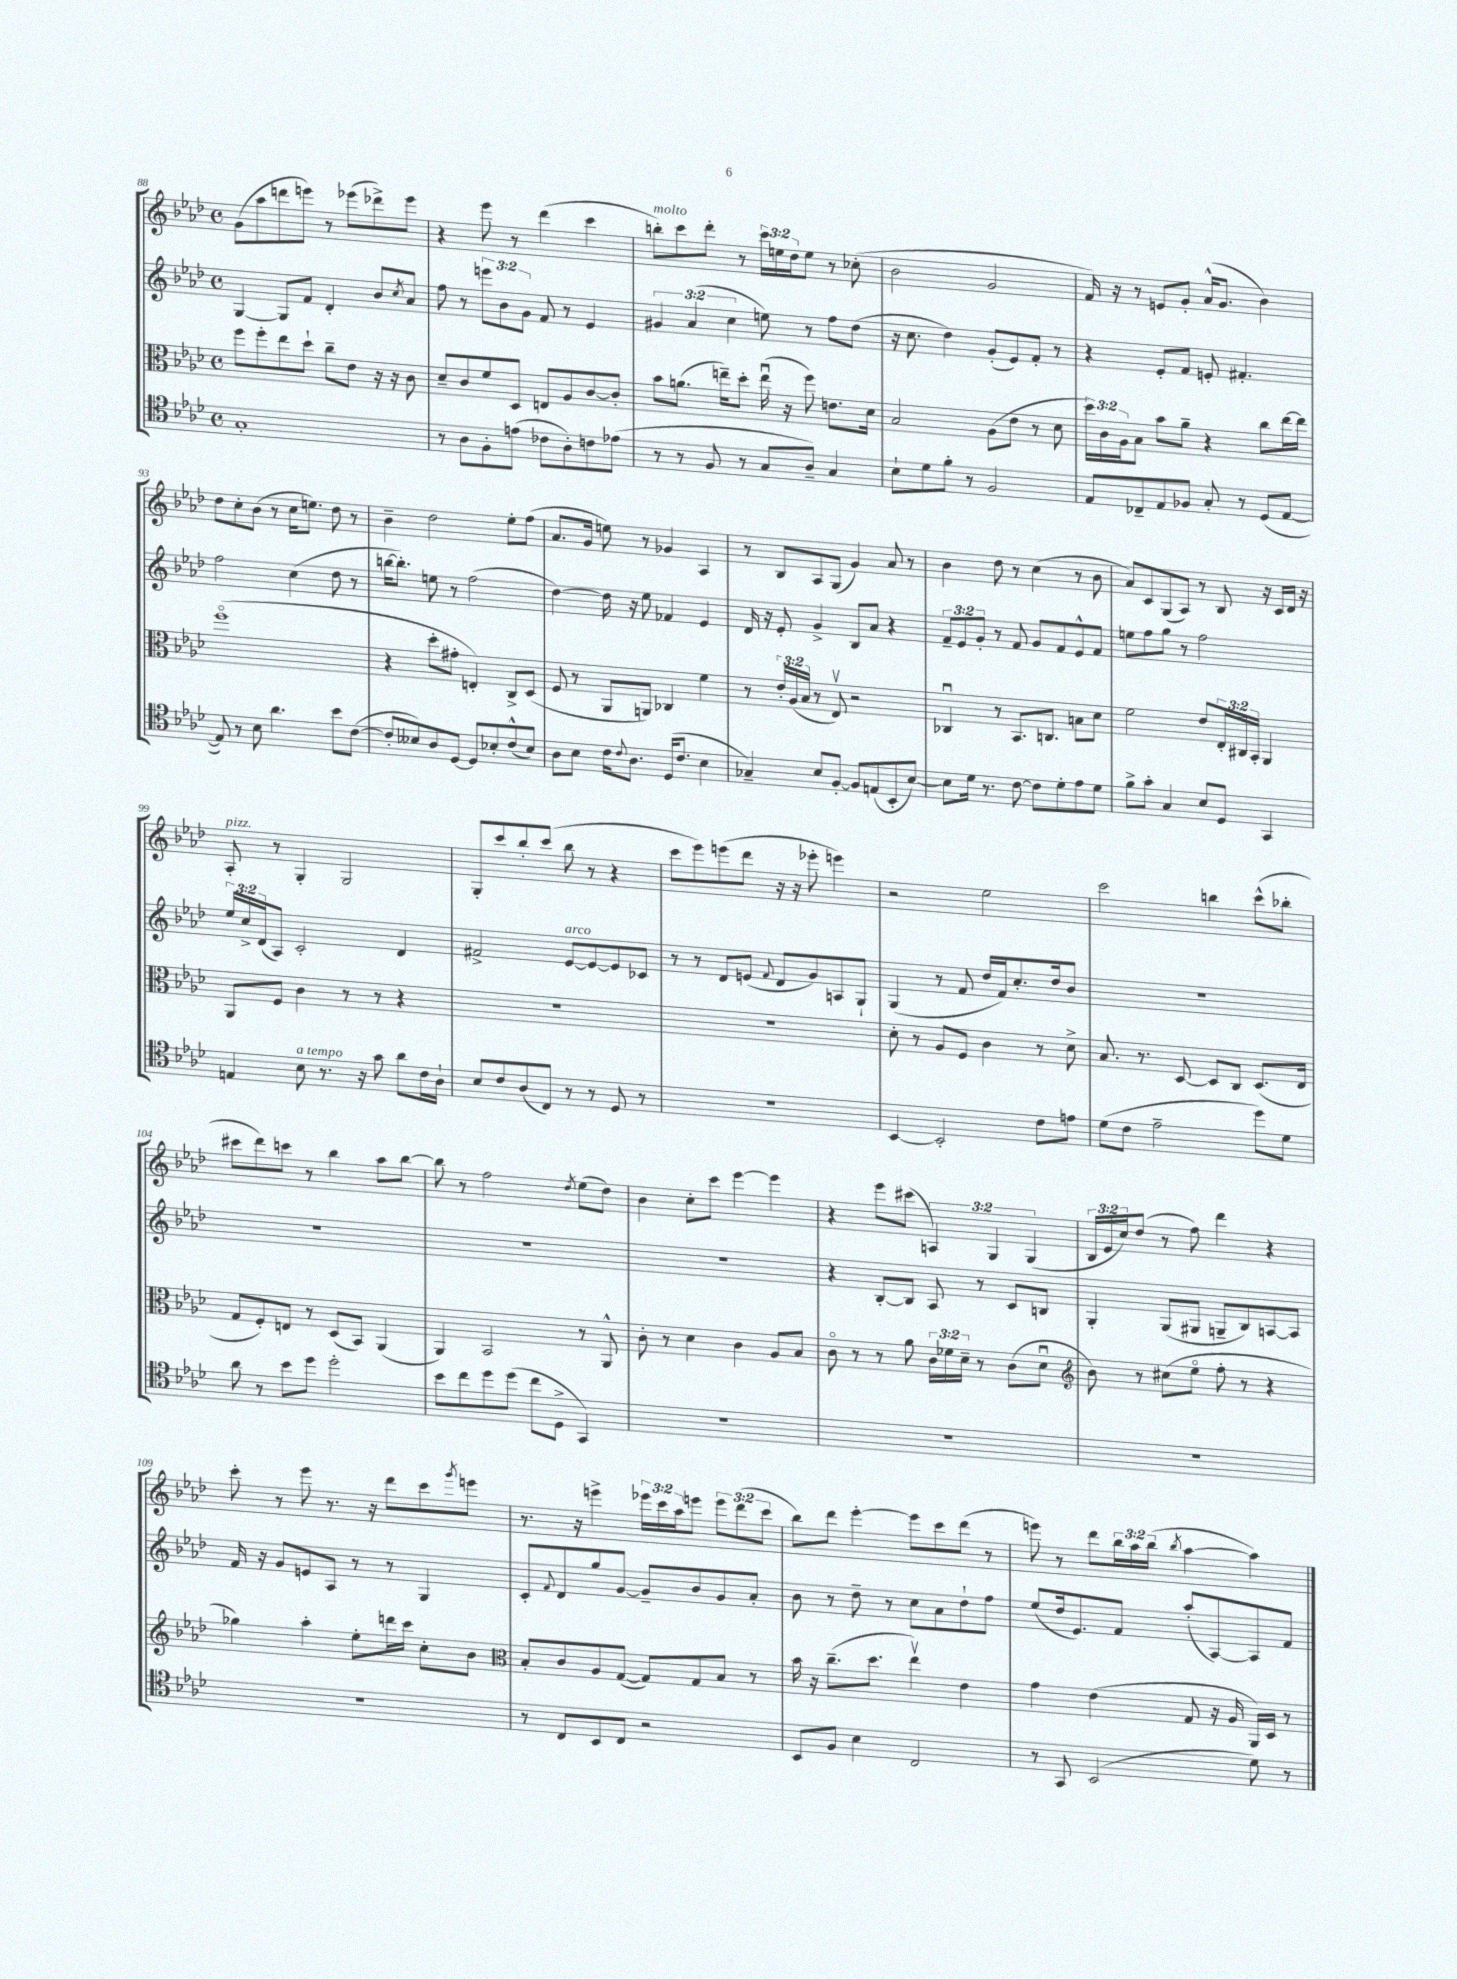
<<
\new StaffGroup <<
\new Staff = "s0" {
    \clef treble \key aes \major \defaultTimeSignature \time 4/4 \override Staff.TupletNumber.text = #tuplet-number::calc-fraction-text
    g'8( aes''8 d'''8 e'''8) r8 ees'''8( des'''8->) ees'''8 |
    r4 ees'''8 r8 des'''4( c'''4 |
    b''8-.^\markup { \italic "molto" }) c'''8 des'''8-. r8 \tuplet 3/2 { c'''16 e''16 des''16 } e''8 r8 ces''8-.( |
    bes'2 g'2 |
    f'16) r16 r8 e'8 g'8-. aes'16-^( g'8. bes'4) |
    des''8 c''8-. bes'8( r8 c''16 e''8.) des''8 r8 |
    bes'4-- des''2 ees''8-. f''8( |
    aes'8. g'16 e''8) r8 ges'4 aes4 |
    r8 bes8 aes8 g8( g'4) aes'8 r8 |
    bes'4 des''8 r8 c''4( r8 bes'8 |
    aes'8) c'8 g8( aes8) r8 bes8 r16 c'16 des'16 r16 |
    aes8-.^\markup { \italic "pizz." } r8 g4-. g2 |
    g8-. c'''8 bes''8-. c'''8( bes''8 r8 r4 |
    c'''8 ees'''8) e'''8( des'''8 r16 r16 ees'''8-. e'''4) |
    r2 ees''2 |
    c'''2 b''4 c'''8-^( bes''8-. |
    cis'''8 des'''8) c'''8 r8 bes''4 aes''8 bes''8~ |
    bes''8 r8 f''2 \acciaccatura { des''8 } ees''8( des''8) |
    bes'4 c''8-. c'''8 ees'''4~ ees'''4 |
    r4 ees'''8 cis'''8( \tuplet 3/2 { a4) g4 g4( } |
    \tuplet 3/2 { bes16 ees'16 c''16) } des''8( r8 f''8) des'''4 r4 |
    c'''8-. r8 ees'''8 r8. r16 des'''8 c'''8 \acciaccatura { g'''8 } e'''8 |
    r8. r16 e'''4-> \tuplet 3/2 { ees'''16 c'''16 aes''16 } e'''8 \tuplet 3/2 { e'''8 des'''8( c'''8 } |
    bes''8) des'''8 ees'''4~-. ees'''8 c'''8 des'''8( r8 |
    e'''8) r8 des'''8 \tuplet 3/2 { bes''16 aes''16 bes''16( } \acciaccatura { bes''8 } aes''4~ aes''4) \bar "|." |
}
\new Staff = "s1" {
    \clef treble \key aes \major \defaultTimeSignature \time 4/4 \override Staff.TupletNumber.text = #tuplet-number::calc-fraction-text
    g4~ g8 f'8 des'4-. bes'8 \acciaccatura { c''8 } aes'8 |
    f''8 r8 \tuplet 3/2 { e'''8 bes'8 g'8 } f'8 r8 ees'4 |
    \tuplet 3/2 { gis'4 aes'4( c''4 } e''8) r8 f''8 des''8( |
    r16 c''8. des''4) g'8-.( ees'8) f'8-. r8 |
    r4 ees'8-. f'8 e'8-. fis'4.-. |
    f''2 c''4( des''8 r8 |
    b''16~ b''8.-.) e''8 r8 f''2( |
    des''4~) des''16 r16 ees''8 fes'4 ees'4 |
    des'16 r16 ees'8-. g'4-> bes8 aes'8 r4 |
    \tuplet 3/2 { f'8-- ees'8 g'8-. } r8 f'8 g'8 f'8 ees'8-^ f'8 |
    e''8 f''8 g''8 r8 f''2 |
    \tuplet 3/2 { ees''16 c''16-> des'16( } aes8) c'2-. des'4 |
    fis'2-> ees'8~^\markup { \italic "arco" } ees'8~ ees'8 ces'8 |
    r8 r8 des'8 e'8( \appoggiatura { f'8 } des'8 g'8) a8 g8-! |
    g4( r8 f'8 des''16 f'16) c''8.-. des''16 bes'8 |
    R1 |
    R1 |
    R1 |
    R1 |
    r4 bes8~-. bes8 aes8 r8 c'8 b8 |
    g4-. g8( gis8 g8-- bes8) a8~ a8 |
    f'16 r16 g'8 e'8 aes8 r8 r8 g4 |
    c'8-. \appoggiatura { f'8 } des'8 g''8 g'8~ g'8-- bes'8 g'8 aes'8-. |
    bes'8 r8 des''8-- r8 c''8 aes'8 des''8-! f''8 |
    ees''8( des''16 ees'8.) f'8 aes''8-.( aes8~) aes8 f'8 \bar "|." |
}
\new Staff = "s2" {
    \clef alto \key aes \major \defaultTimeSignature \time 4/4 \override Staff.TupletNumber.text = #tuplet-number::calc-fraction-text
    f''8 f''8-. ees''8 des''8-! c''8-- ees'8 r16 r16 c'8 |
    des'8-- c'8 f'8 des8 e8 aes8 c'8~ c'8-. |
    bes'8 a'8.( e''16--) des''8-. e''16\downbow( r16 f''8) e'8. des'16 |
    bes2 aes8( ees'8 r8 des'8 |
    \tuplet 3/2 { des''16) c'16 aes16 } bes8 bes'8 aes'8-- r4 c''8 ees''16~ ees''16 |
    f''1\flageolet( |
    r4 des''8-. gis'8-. e4-.) c8-> des8( |
    f8 r8 aes,8 a,8) ces4 f'4 |
    r8 \tuplet 3/2 { ees'16-. aes16( bes16 } r8 ees8\upbow) r2 |
    ces4\downbow r8 bes,8. c8. b8 des'8 |
    f'2 ees'8 \tuplet 3/2 { ees16-. cis16 bes,16-. } aes,4 |
    aes,8 f8 c'4 r8 r8 r4 |
    R1 |
    R1 |
    des'8-. r8 aes8 f8 c'4 r8 des'8-> |
    bes8. r8. des8~ des8 c8 des8.( ees16 |
    g8 f8-.) e8 r8 des8( bes,8) aes,4( |
    aes,4) bes,2 r8 aes,8-^ |
    c'8-. r8 des'4 c'4 aes8 bes8 |
    c'8\flageolet r8 r8 aes'8 \tuplet 3/2 { c'16 fes'16 des'16-- } r8 c'8( des'8\downbow |
    \clef treble bes'8) r8 cis''8( ees''8\flageolet f''8-. r8 r4 |
    ges''4) aes''4-. ees''8-. d'''16 c'''16 c''8-. bes'8 |
    \clef alto bes8-. c'8 aes8 g8~( g8) g8 bes8 r8 |
    bes'16 r16 c''8.--( des''8. ees''4\upbow) ees'4 |
    g'4 ees'4( g8 r16 aes16 aes,16) des16 r8 \bar "|." |
}
\new Staff = "s3" {
    \clef tenor \key aes \major \defaultTimeSignature \time 4/4
    g1-. |
    r8 aes8 f8-. e'8( ces'8 aes8-.) c'8 ees'8( |
    r8 r8 f8 r8 g8 aes8--) g4 |
    bes8-! des'8 f'8-. r8 f2 |
    ees8 ces8-- ees8 fes8 g8-. r8 des8( ees8~ |
    ees8) r8 bes8 aes'4. bes'8 c'8~( |
    c'8-. beses8) aes8 des8~ des8 bes8-. c'8-^( bes8) |
    aes8 bes8 c'16 \appoggiatura { c'8 } aes8. des16( c'8. bes4 |
    ges4--) bes8 f8~-. f8 e8( bes,8-. bes8~) |
    bes8 des'16 r8. c'8~ c'8 des'8-. ees'8 des'8 |
    f'8-> g'8-. g4 bes8 des8 g,4 |
    e4 bes8^\markup { \italic "a tempo" } r8. r16 g'8 aes'8 c'16 aes16-! |
    bes8 c'8 aes8( c8) r8 r8 des8 r8 |
    R1 |
    bes,4~ bes,2-. c'8 e'8 |
    des'8( c'8 ees'2-- des''8) des'8 |
    aes'8 r8 bes'8 des''8 des''2-. |
    bes'8 c''8 des''8 des''8( c''8 des8-> g,4) |
    R1 |
    R1 |
    R1 |
    R1 |
    r8 c8 bes,8 c8 r2 |
    bes,8 f8 bes4 c2 |
    r8 g,8 bes,2( des'8) r8 \bar "|." |
}
>>
>>
\layout { \context { \Score currentBarNumber = #88 } }
